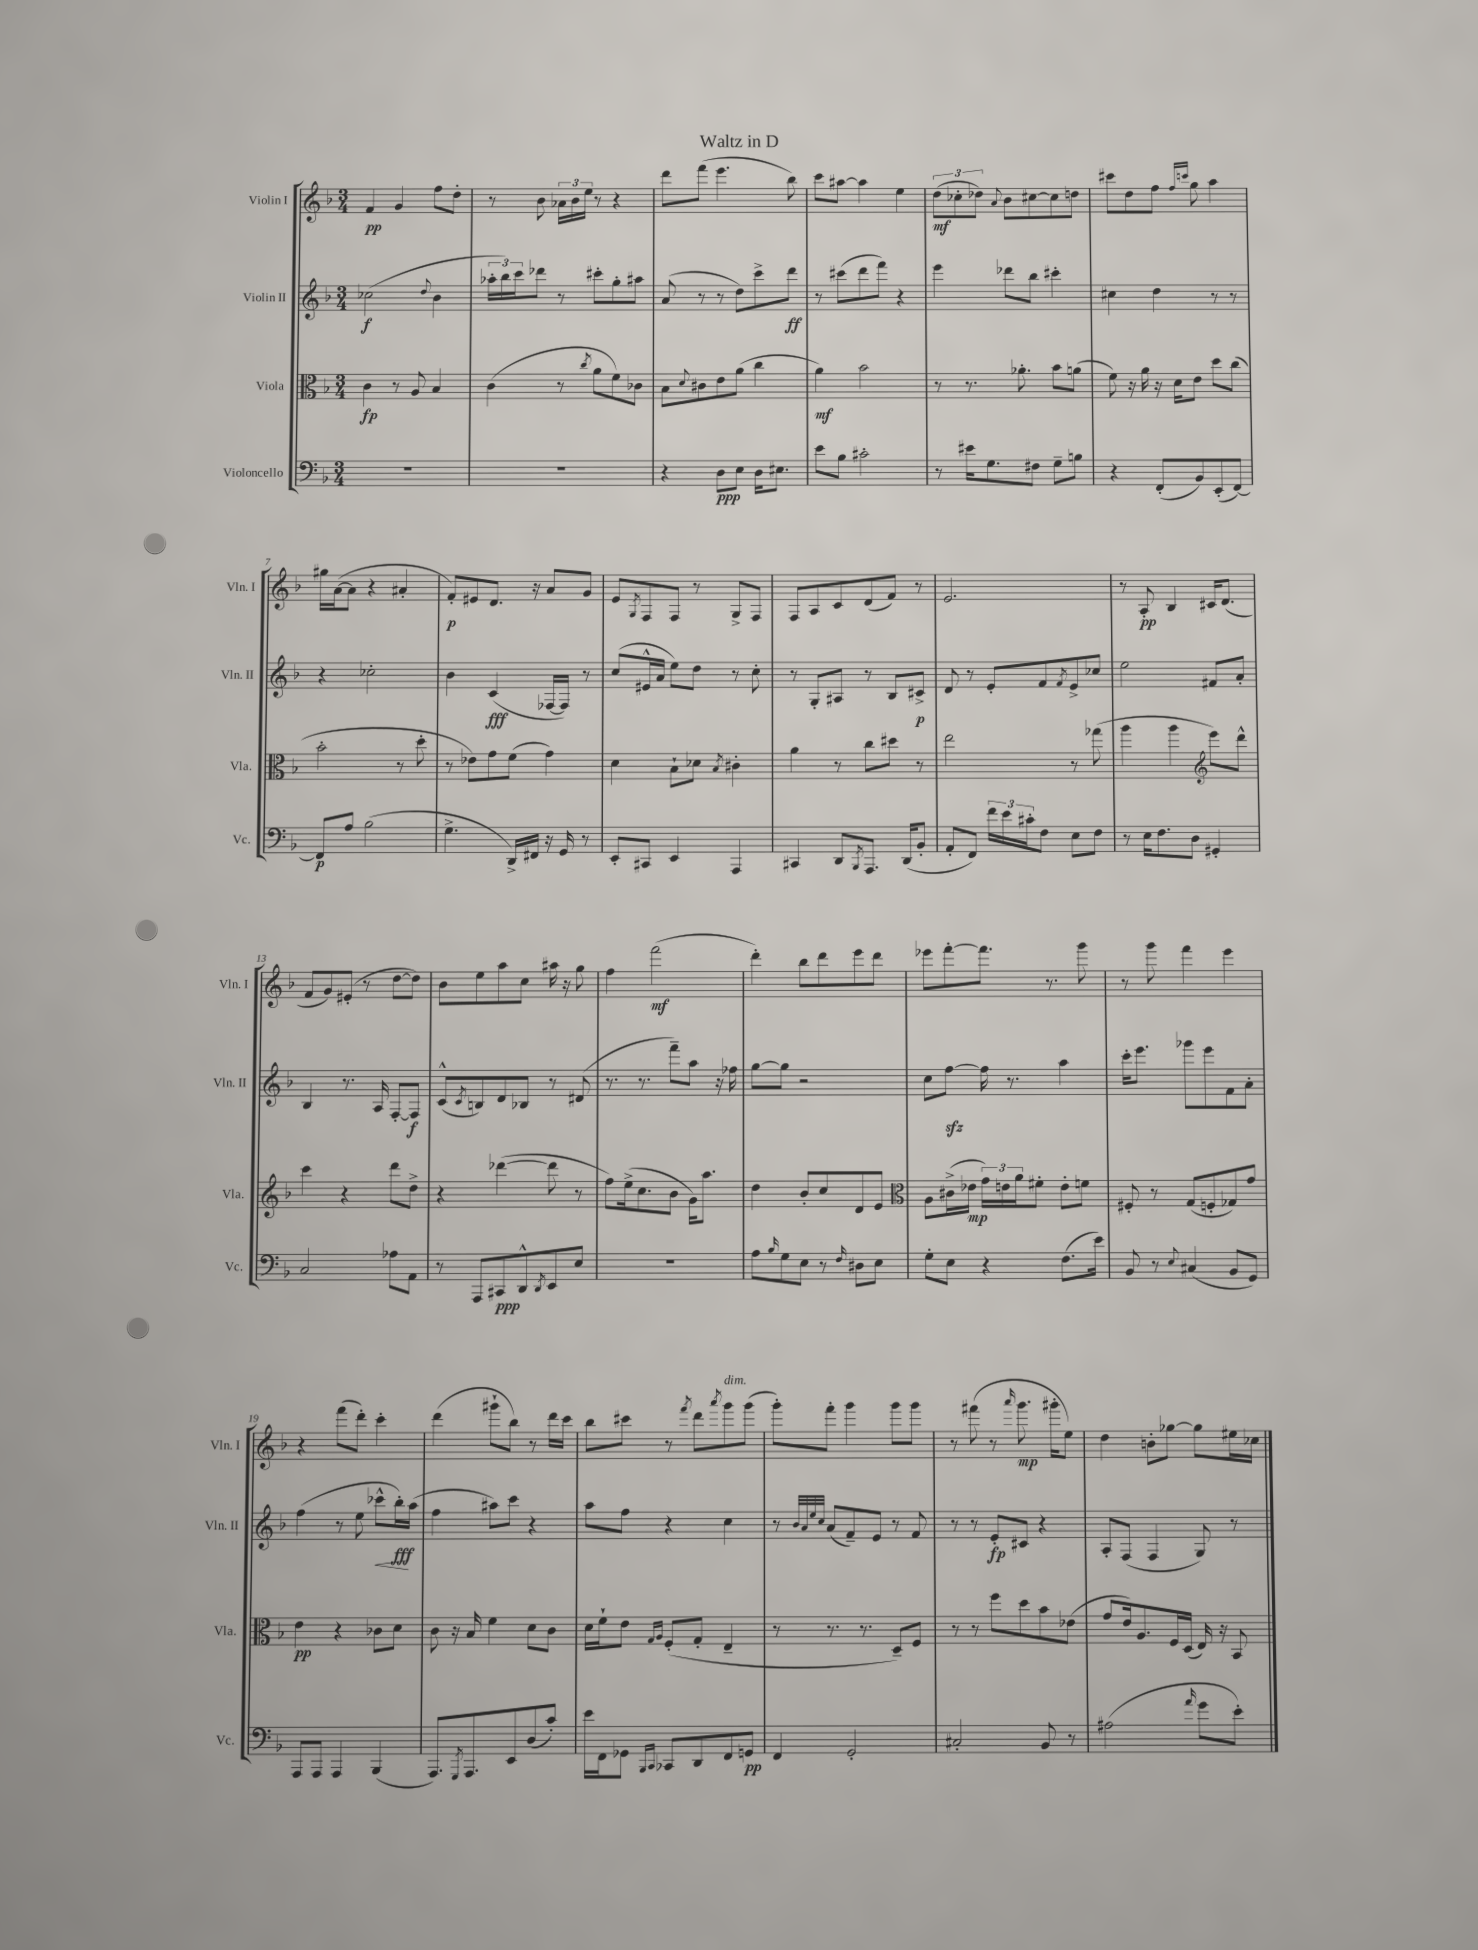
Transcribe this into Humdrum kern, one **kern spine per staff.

**kern	**kern	**kern	**kern
*staff4	*staff3	*staff2	*staff1
*clefF4	*clefC3	*clefG2	*clefG2
*k[b-]	*k[b-]	*k[b-]	*k[b-]
*M3/4	*M3/4	*M3/4	*M3/4
2.r	4c\	(2cc-\	4f/
.	8r	.	4g/
.	8A/	.	.
.	.	8qqdd/	.
.	4B-/	4b-\	8ff\L
.	.	.	8dd'\J
=	=	=	=
2.r	(4c\	24aa-'\LL	8r
.	.	24bb-\)	.
.	.	24ccc\J	.
.	.	8ddd-\J	8b-\
.	8r	8r	24a-\LL
.	.	.	24b-\
.	.	.	24ee\JJ
.	8qcc/	.	.
.	8a\L	8ccc#'\L	8r
.	8f\)	8gg'\	4r
.	8c-\J	8aa#\J	.
=	=	=	=
4r	8B-\L	(8a/	8ddd\L
.	8qqd/	.	.
.	8c#\	8r	(8fff\J
8D\L	8e\	8r	4.eee\
8E\J	(8a\J	8dd\L)	.
16D\LK	4cc\	8ccc^\	.
8.E#\J	.	.	.
.	.	8ddd\J	8bb-\)
=	=	=	=
8e\L	4a\)	8r	8ccc\L
8B-\J	.	(8ccc#\L	[8aa#\J
2c#'\	2b-\	8ddd\	4aa#\]
.	.	8fff\J)	.
.	.	4r	4ee\
=	=	=	=
8r	8r	4eee\	(12dd\L
.	.	.	12cc-'\
16e#\LK	8.r	.	.
.	.	.	12dd-\J)
8.G\	.	.	.
.	.	.	8qqa/
.	.	8ddd-\L	8b-\L
.	8.a-'\	.	.
8F#\J	.	8bb-\J	[8cc#\
8G~\L	8b-\L	4ccc#'\	8cc#\]
8B\J	(8a\J	.	8dd\J
=	=	=	=
4r	8f\)	4cc#\	8ccc#\L
.	16r	.	8dd\
.	16a\	.	.
(8FF'/L	16r	4dd\	8ff\J
.	16d\LK	.	.
.	.	.	16qqff/LL
.	.	.	16qqccc/JJ
8BB-/)	8e\J	.	8gg\
(8EE'/	8dd\L	8r	4aa\
[8FF/J)	(8cc\J	8r	.
=	=	=	=
8FF/]L	2b-'\	4r	16gg#\LL
.	.	.	([16a\J
8A/J	.	.	8a\]J
(2B-\	.	2cc-'\	4r
.	8r	.	4a#'/
.	8dd'\	.	.
=	=	=	=
4.G^\	8r	4b-\	8f'/L)
.	8e-\L)	.	8e#/
.	8g\	(4c/	8.d/J
16DD^/LL)	(8f\J	.	.
16FF#/JJ	.	.	16r
16r	4g\)	[16F-/LL	8a/L
16GG/	.	16F-/]JJ)	.
8r	.	8r	8g/J
=	=	=	=
8EE'/L	4d\	(8cc/L	8e/L
.	.	.	8qG/
8CC#/J	.	16e#^^/L	8F/
.	.	16a/JJ	.
4EE/	8B-`\L	8ee\L)	8F/J
.	8d-\J	8dd\J	8r
.	8qB-/	.	.
4AAA/	4c#'\	8r	8G^/L
.	.	8cc'\	8F/J
=	=	=	=
4CC#/	4a\	8r	8F/L
.	.	8G'/L	8A/
8DD/L	8r	8A#/J	8c/
8qBBB-/	.	.	.
8.AAA/J	8cc\L	8r	(8d/
.	8dd#\J	8B-/L	8f/J)
(16DD/LK	.	.	.
8BB-'/J	8r	8c#^/J	8r
=	=	=	=
8AA'/L	2ee\	8d/	2.e/
8FF/J)	.	8r	.
24f\LL	.	8e'/L	.
24e\	.	.	.
24c#'\J	.	.	.
8F\J	.	8f/	.
.	.	8qf/	.
8E\L	8r	8e^/	.
8F\J	(8gg-\	8cc-/J	.
=	=	=	=
8r	4aa\	2ee\	8r
16E\LK	.	.	8A'/
8.F\	.	.	.
.	4aa\	.	4B-/
8D\J	.	.	.
*	*clefG2	*	*
4GG#'/	8eee\L)	8f#/L	16c#/LK
.	.	.	(8.d/J
.	8ddd^^\J	8a'/J	.
=	=	=	=
2C/	4ccc\	4B-/	8f/L
.	.	.	8g/)
.	4r	8.r	(8e#'/J
.	.	.	8r
.	.	16A/	.
8A-\L	8ddd\L	[8F'/L	[8dd\L
8AA\J	8dd^\J	8F/]J	8dd\]J)
=	=	=	=
8r	4r	(8c^^/L	8b-\L
.	.	8qc/	.
8AAA/L	.	8B/)	8ee\
8CC#/	([4ddd-\	8d/	8aa\
8DD^^/	.	8B-/J	8cc\J
8qDD/	.	.	.
8EE/	8ddd-\]	8r	16aa#\
.	.	.	16r
8E/J	8r	(8d#/	8gg\
=	=	=	=
2.r	8ff\L)	8.r	4ff\
.	(16ee^\k	.	.
.	8.cc\	8.r	.
.	.	.	(2fff\
.	8b-\J	8fff~\L)	.
.	16g\LK)	8aa\J	.
.	8.aa\J	.	.
.	.	16r	.
.	.	16ff-\	.
=	=	=	=
8A\L	4dd\	[8gg\L	4ddd'\)
16qqB-/	.	.	.
8G\	.	8gg\]J	.
8E\J	8b-'/L	2r	8bb-\L
8r	8cc/	.	8ddd\
16qqF/	.	.	.
8D#\L	8d/	.	8eee\
8E\J	8e/J	.	8ddd\J
=	=	=	=
*	*clefC3	*	*
8G'\L	8A\L	8cc\L	8eee-\L
8E\J	(16c#^\L	[8ff\J	[8fff'\
.	16e-\JJ	.	.
4r	24g\LL)	16ff\]	8.fff\]J
.	24e\	.	.
.	.	8.r	.
.	24a\J	.	.
.	8f#'\J	.	.
.	.	.	8.r
(8.F\L	8e'\L	4aa\	.
.	8f\J	.	8ggg\
16e\Jk)	.	.	.
=	=	=	=
8BB-/	8F#'/	16ccc'\LK	8r
.	.	8.eee\J	.
8r	8r	.	8ggg\
8qqE/	.	.	.
(4C#/	(8G/L	8ggg-\L	4fff\
.	8F'/	8eee\	.
8BB-/L	8G-/)	8f\	4eee\
8GG/J)	8g/J	8a'\J	.
=	=	=	=
8AAA/L	4e\	(4ff\	4r
8AAA/J	.	.	.
4AAA/	4r	8r	(8fff\L
.	.	8ee\	8ddd'\J)
(4BBB-/	8c-\L	8ccc-^^\L	4ccc'\
.	8d\J	16bb-'\L)	.
.	.	(16aa\JJ	.
=	=	=	=
8.AAA/L)	8c\	4ff\	(4ddd\
.	16r	.	.
8qGGG/	.	.	.
8.AAA/	16B-/	.	.
.	4f\	8aa#\L)	8ggg#`\L
8EE/	.	8ccc\J	8bb-\J)
(8D/	8d\L	4r	8r
8c'/J)	8c\J	.	16ddd\LL
.	.	.	16ccc\JJ
=	=	=	=
16e\LL	16d\LL	8aa\L	8bb-\L
16FF\J	16f`\J	.	.
8GG-\J	8e\J	8ff\J	8ccc#\J
16qqBBB-/LL	16qqG/LL	.	.
16qqCC/JJ	16qqA/JJ	.	.
8CC-/L	(8F'/L	4r	8r
.	.	.	8qfff/
8DD/	8G'/J	.	8ddd\L
.	.	.	8qaaa/
8FF/	4E~/	4cc\	8ggg\
8GG/J	.	.	(8ggg\J
=	=	=	=
4FF/	8r	8r	8ggg'\L)
.	.	32qqb-/LLL	.
.	.	32qqa/	.
.	.	32qqee/	.
.	.	32qqcc/JJJ	.
.	8.r	(8a/L	8fff'\J
2GG'/	.	8f~/)	4ggg\
.	8.r	.	.
.	.	8e/J	.
.	8D~/L)	8r	8ggg\L
.	8F/J	8f/	8ggg\J
=	=	=	=
2C#'/	8r	8r	8r
.	8r	8r	(8fff#\
.	8ff\L	8e'/L	8r
.	.	.	16qqaaa/
.	8dd\	8c#/J	8.ggg\
8BB-/	8b-\	4r	.
.	.	.	16ggg#'\LK
8r	(8e-\J	.	8ee\J)
=	=	=	=
(2A#\	8g/L	8A'/L	4dd\
.	16e/k)	(8F/J	.
.	8.A/	.	.
.	.	4F/	8b'\L
.	16F/L	.	[8gg-\J
.	(16D/JJ	.	.
16qqa/	.	.	.
8g\L	16E/)	8G/)	8gg-\]L
.	16r	.	.
8e'\J)	8BB-/	8r	16ee#\L
.	.	.	16cc-\JJ
==	==	==	==
*-	*-	*-	*-
